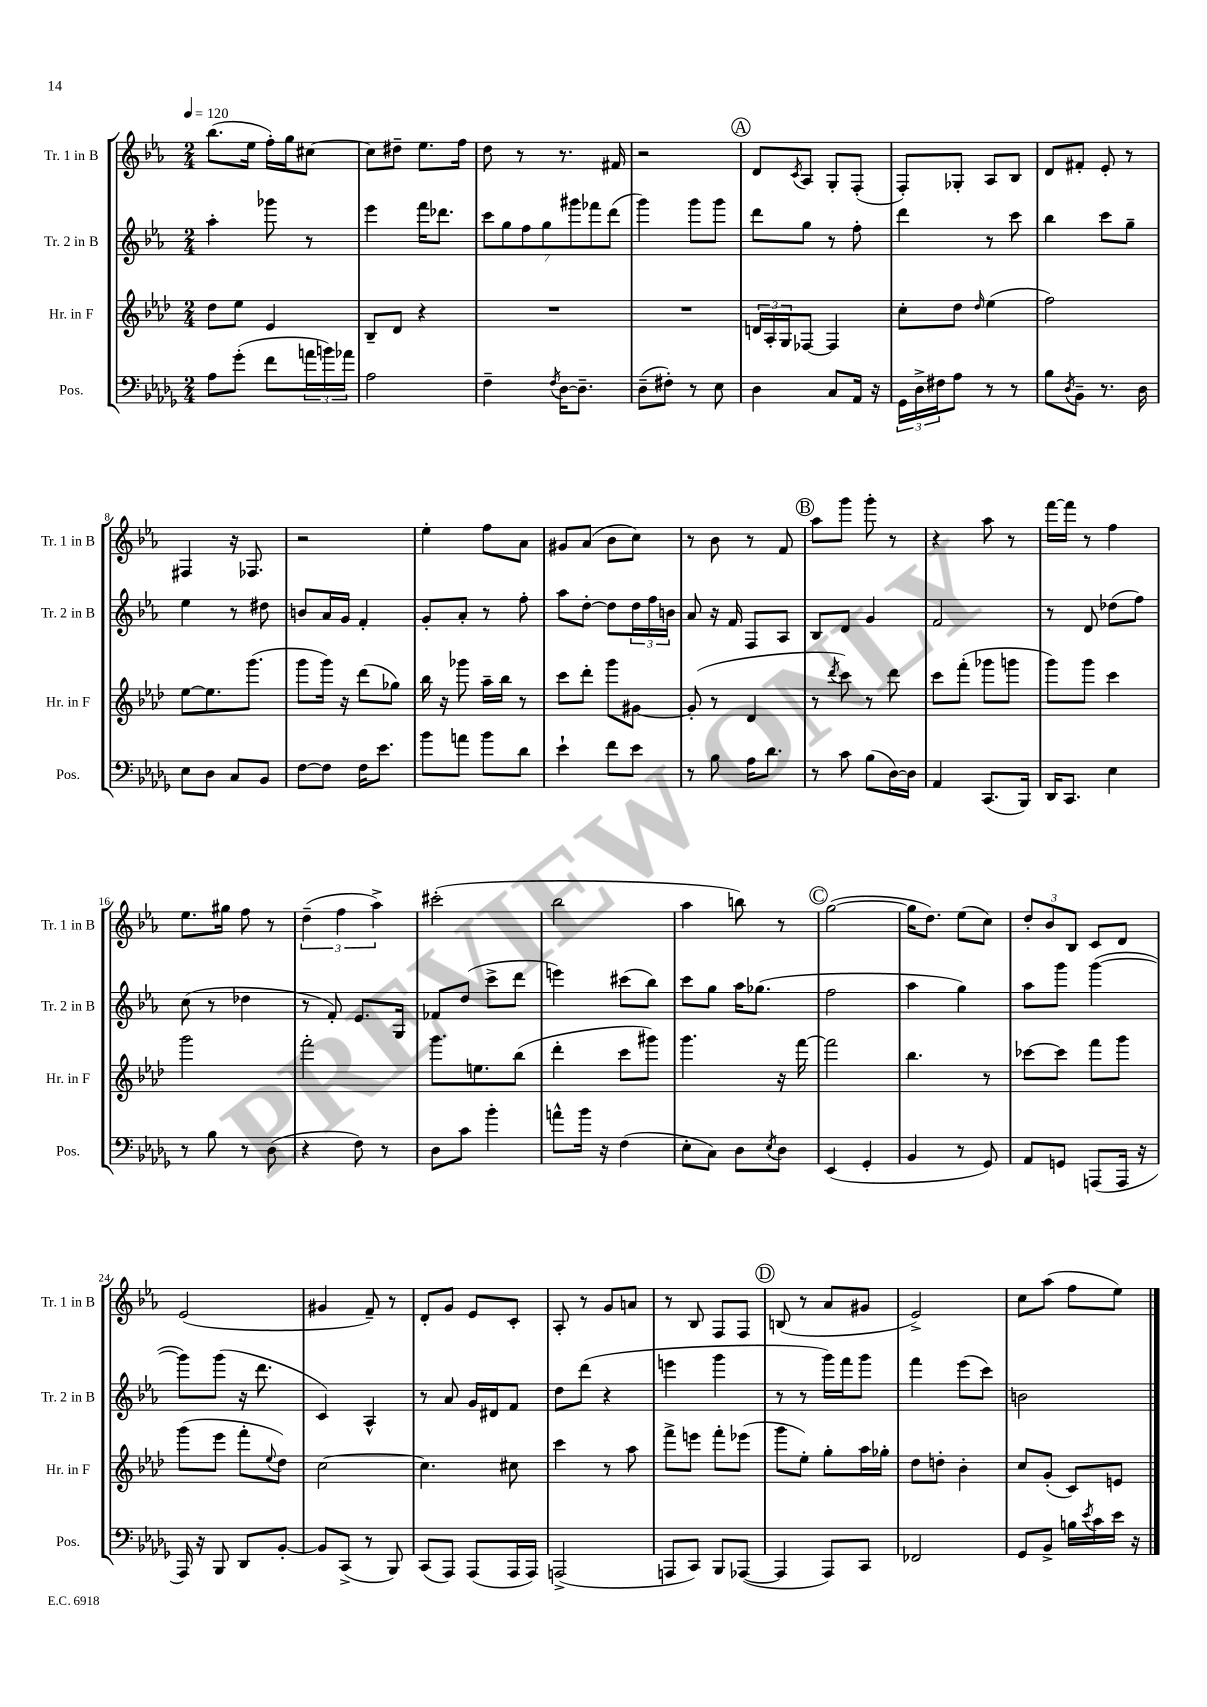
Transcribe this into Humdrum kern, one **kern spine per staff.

**kern	**kern	**kern	**kern
*staff4	*staff3	*staff2	*staff1
*clefF4	*clefG2	*clefG2	*clefG2
*k[b-e-a-d-g-]	*k[b-e-a-d-]	*k[b-e-a-]	*k[b-e-a-]
*M2/4	*M2/4	*M2/4	*M2/4
*MM120	*MM120	*MM120	*MM120
8A-	8dd-	4aa-'	(8.bb-
(8g-'	8ee-	.	.
.	.	.	16ee-
8f	4e-	8ggg-	16ff')
.	.	.	16gg
24a	.	8r	[8cc#
24b)	.	.	.
24a-	.	.	.
=	=	=	=
2A-	8B-~	4eee-	8cc#]
.	8d-	.	8dd#~
.	4r	16fff	8.ee-
.	.	8.ddd-	.
.	.	.	16ff
=	=	=	=
4F~	2r	14ccc	8dd
.	.	14gg	.
.	.	.	8r
.	.	14ff	.
.	.	14gg	.
8qF	.	.	.
[16D-	.	.	8.r
.	.	14ggg#	.
8.D-~]	.	.	.
.	.	14fff-	.
.	.	(14ddd	.
.	.	.	16f#
=	=	=	=
(8D-~	2r	4ggg)	2r
8F#')	.	.	.
8r	.	8ggg	.
8E-	.	8ggg	.
=	=	=	=
4D-	24d	8ddd	8d
.	24A-'	.	.
.	24G	.	.
.	.	.	8qc
.	[8F-	8gg	8A-
8C	4F-]	8r	8G'
16AA-	.	8ff'	(8F'
16r	.	.	.
=	=	=	=
24GG-	8cc'	4ddd	8F')
24D-^	.	.	.
24F#	.	.	.
8A-	8dd-	.	8G-'
.	16qqdd-	.	.
8r	(4ee-	8r	8A-
8r	.	8ccc	8B-
=	=	=	=
8B-	2ff)	4bb-	8d
8qD-	.	.	.
8BB-~	.	.	8f#'
8.r	.	8ccc	8e-'
.	.	8gg~	8r
16D-	.	.	.
=	=	=	=
8E-	[8ee-	4ee-	4F#
8D-	8.ee-]	.	.
8C	.	8r	16r
.	(8.ggg	.	8.F-
8BB-	.	8dd#	.
=	=	=	=
[8F	8ggg	8b	2r
8F]	16ggg)	16a-	.
.	16r	16g	.
16F	(8ddd-	4f'	.
8.e-	.	.	.
.	8gg-)	.	.
=	=	=	=
8b-	16bb-	8g'	4ee-'
.	16r	.	.
8a	8ggg-	8a-'	.
8b-	16aa-~	8r	8ff
.	16bb-	.	.
8d-	8r	8ff'	8a-
=	=	=	=
4e-`	8ccc	8aa-	8g#
.	8ddd-'	[8dd'	(8a-
8f	8ggg	8dd]	8b-
8e-	[8g#	24dd	8cc)
.	.	24ff	.
.	.	24b	.
=	=	=	=
8r	(8g#']	8a-	8r
8B-	8r	16r	8b-
.	.	16f	.
16A-	4d-	8F	8r
8.d-	.	.	.
.	.	8A-	8f
=	=	=	=
8r	8r	8B-	8aa-
.	8qddd-	.	.
8c	8ccc)	8d	8ggg
(8B-	8r	4g	8ggg'
[16D-)	8ddd-	.	8r
16D-]	.	.	.
=	=	=	=
4AA-	8ccc	2f	4r
.	(8fff'	.	.
(8.CC	8ggg-	.	8aa-
.	8ggg	.	8r
16BBB-)	.	.	.
=	=	=	=
16DD-	8ggg)	8r	[16fff
8.CC	.	.	16fff]
.	8ggg	8d	8r
4E-	4ccc	(8dd-	4ff
.	.	8ff)	.
=	=	=	=
8r	2ggg	(8cc	8.ee-
8B-	.	8r	.
.	.	.	16gg#
8r	.	4dd-	8ff
(8D-	.	.	8r
=	=	=	=
4r	2fff'	8r	(6dd~
.	.	8f')	.
.	.	.	6ff
8F)	.	8.e-	.
.	.	.	6aa-^)
8r	.	.	.
.	.	16G	.
=	=	=	=
8D-	8.ggg	8f-	(2ccc#'
8c	.	(8dd	.
.	8.ee	.	.
4b-'	.	8ccc^	.
.	(8bb-	8ddd	.
=	=	=	=
8a^^	4ddd-'	4eee)	2bb-
16b-	.	.	.
16r	.	.	.
(4F	8ccc	(8ccc#	.
.	8ggg#)	8bb-)	.
=	=	=	=
8E-'	4.ggg	8ccc	4aa-
8C)	.	8gg	.
8D-	.	16aa-	8bb)
.	.	(8.gg-	.
8qE-	.	.	.
8D-	16r	.	8r
.	[16fff	.	.
=	=	=	=
(4EE-	2fff]	2ff	([2gg
4GG-'	.	.	.
=	=	=	=
4BB-	4.bb-	4aa-	16gg]
.	.	.	8.dd)
8r	.	4gg)	(8ee-
8GG-)	8r	.	8cc)
=	=	=	=
8AA-	[8ccc-	8aa-	12dd'
.	.	.	12b-
8GG	8ccc-]	8ggg	.
.	.	.	12B-
(8AAA	8fff	([4ggg	8c
16AAA	8ggg	.	8d
16r	.	.	.
=	=	=	=
16AAA-)	(8ggg	8ggg])	(2e-
16r	.	.	.
8BBB-	8eee-	(8ggg	.
8DD-	8fff'	16r	.
.	.	8.ddd	.
.	8qqee-	.	.
[8BB-'	8dd-)	.	.
=	=	=	=
8BB-]	[2cc	4c)	4g#
(8CC^	.	.	.
8r	.	4A-^^	8f~)
8BBB-)	.	.	8r
=	=	=	=
(8CC	4.cc]	8r	8d'
8AAA-)	.	8a-	8g
(8AAA-	.	16g	8e-
.	.	16d#	.
16AAA-	8cc#	8f	8c'
16AAA-)	.	.	.
=	=	=	=
(2AAA^	4ccc	8dd	8A-'
.	.	(8ddd	8r
.	8r	4r	8g
.	8aa-	.	8a
=	=	=	=
8AAA	8fff^	4eee	8r
8CC)	8eee	.	8B-
8BBB-	8fff'	4ggg	8F
([8AAA-	(8eee-	.	8F
=	=	=	=
4AAA-]	8ggg	8r	(8B
.	8ee-')	8r	8r
8AAA-)	8gg'	16ggg)	8a-
.	.	16fff	.
8CC	16aa-	8ggg	8g#
.	16gg-'	.	.
=	=	=	=
2FF-	8dd-	4fff	2e-^)
.	8dd'	.	.
.	4b-'	(8eee-	.
.	.	8ccc)	.
=	=	=	=
8GG-	8cc	2b	8cc
8BB-^	(8g'	.	(8aa-
16B	8c)	.	8ff
8qe-	.	.	.
16c	.	.	.
16e-	8e	.	8ee-)
16r	.	.	.
==	==	==	==
*-	*-	*-	*-
